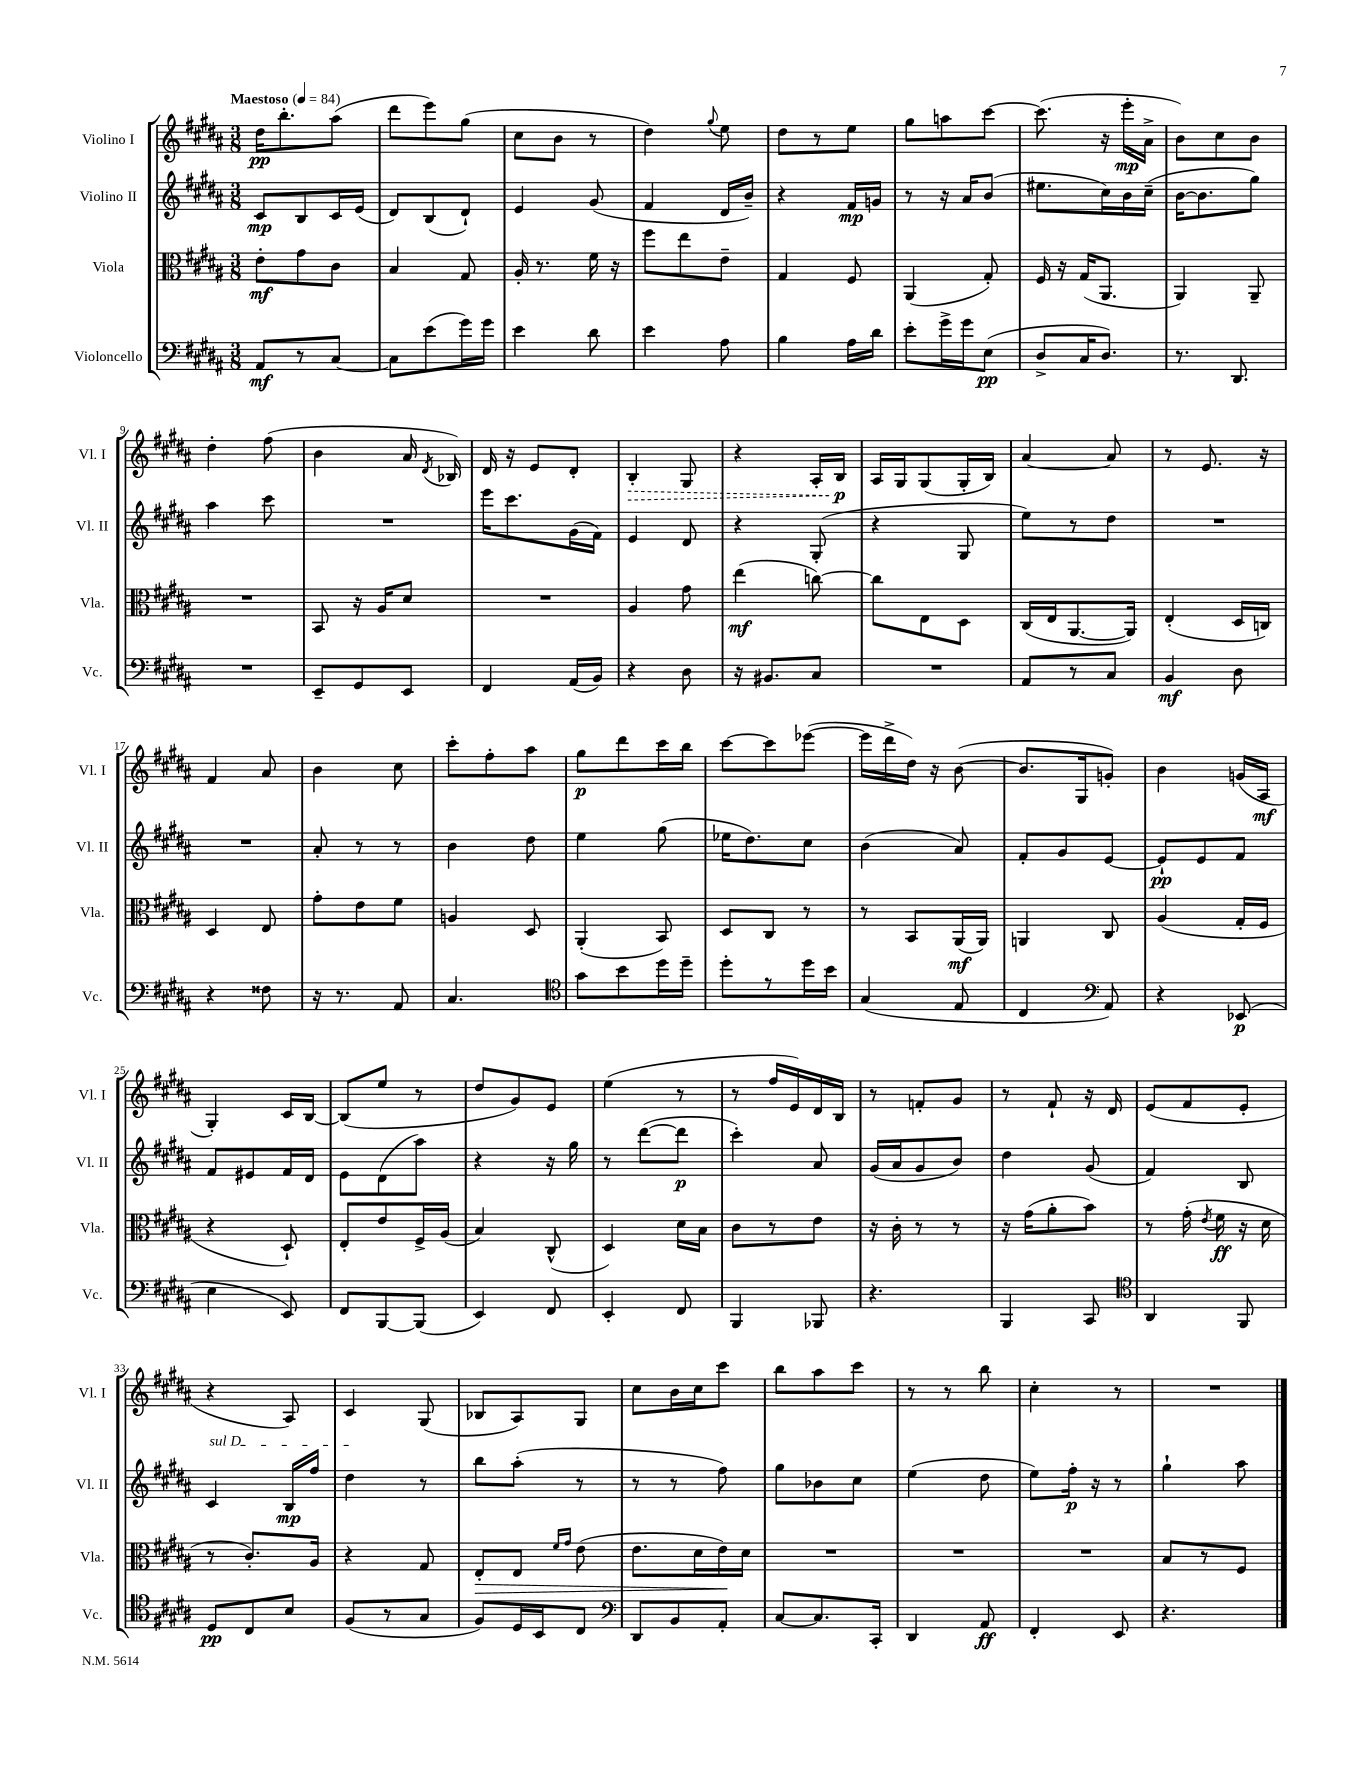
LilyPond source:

<<
\new StaffGroup <<
\new Staff = "s0" \with { instrumentName = "Violino I" shortInstrumentName = "Vl. I" } {
    \clef treble \key b \major \numericTimeSignature \time 3/8 \tempo "Maestoso" 4 = 84
    \autoBeamOff dis''16[\pp b''8.-. ais''8]( |
    dis'''8[ e'''8) gis''8]( |
    cis''8[ b'8] r8 |
    dis''4) \appoggiatura { gis''8 } e''8 |
    dis''8[ r8 e''8] |
    gis''8[ a''8 cis'''8]~ |
    cis'''8.( r16 e'''16[-.\mp ais'16]-> |
    b'8[) cis''8 b'8] |
    dis''4-. fis''8( |
    b'4 ais'16 \acciaccatura { dis'8 } bes16) |
    dis'16 r16 e'8[ dis'8]-. |
    \once \override Hairpin.style = #'dashed-line b4-.\> gis8 |
    r4 ais16[-. b16]\p\! |
    ais16[ gis16 gis8( gis16-. b16]) |
    ais'4~ ais'8 |
    r8 e'8. r16 |
    fis'4 ais'8 |
    b'4 cis''8 |
    cis'''8[-. fis''8-. ais''8] |
    gis''8[\p dis'''8 cis'''16 b''16] |
    cis'''8[~ cis'''8 ees'''8]~( |
    ees'''16[ dis'''16-> dis''16]) r16 b'8~( |
    b'8.[ gis16 g'8]-.) |
    b'4 g'16[( ais16]\mf |
    gis4-.) cis'16[ b16]~ |
    b8[( e''8] r8 |
    dis''8[ gis'8) e'8] |
    e''4( r8 |
    r8 fis''16[ e'16) dis'16 b16] |
    r8 f'8[-. gis'8] |
    r8 fis'8-! r16 dis'16 |
    e'8[( fis'8 e'8]-. |
    r4 ais8) |
    cis'4 gis8( |
    bes8[ ais8) gis8] |
    cis''8[ b'16 cis''16 cis'''8] |
    b''8[ ais''8 cis'''8] |
    r8 r8 b''8 |
    cis''4-. r8 |
    R4. \bar "|." |
}
\new Staff = "s1" \with { instrumentName = "Violino II" shortInstrumentName = "Vl. II" } {
    \clef treble \key b \major \numericTimeSignature \time 3/8
    \autoBeamOff cis'8[\mp b8 cis'16 e'16]( |
    dis'8[) b8( dis'8]-!) |
    e'4 gis'8( |
    fis'4 dis'16[ b'16]--) |
    r4 fis'16[\mp g'16] |
    r8 r16 ais'16[ b'8]( |
    eis''8.[ cis''16) b'16 cis''16]--( |
    b'16[~ b'8. gis''8]) |
    ais''4 cis'''8 |
    R4. |
    e'''16[ cis'''8. gis'16( fis'16]) |
    e'4 dis'8 |
    r4 gis8-.( |
    r4 gis8 |
    e''8[) r8 dis''8] |
    R4. |
    R4. |
    ais'8-. r8 r8 |
    b'4 dis''8 |
    e''4 gis''8( |
    ees''16[ dis''8.) cis''8] |
    b'4( ais'8) |
    fis'8[-. gis'8 e'8]~ |
    e'8[-!\pp e'8 fis'8] |
    fis'8[ eis'8 fis'16 dis'16] |
    e'8[ dis'8( ais''8]) |
    r4 r16 gis''16 |
    r8 dis'''8[~( dis'''8]\p |
    cis'''4-.) ais'8 |
    gis'16[( ais'16 gis'8 b'8]) |
    dis''4 gis'8( |
    fis'4) b8 |
    \once \override TextSpanner.bound-details.left.text = \markup { \italic "sul D" } cis'4\startTextSpan b16[\mp fis''16] |
    dis''4\stopTextSpan r8 |
    b''8[ ais''8]-.( r8 |
    r8 r8 fis''8) |
    gis''8[ bes'8 cis''8] |
    e''4( dis''8 |
    e''8[) fis''16]-.\p r16 r8 |
    gis''4-! ais''8 \bar "|." |
}
\new Staff = "s2" \with { instrumentName = "Viola" shortInstrumentName = "Vla." } {
    \clef alto \key b \major \numericTimeSignature \time 3/8
    \autoBeamOff e'8[-.\mf gis'8 cis'8] |
    b4 gis8 |
    ais16-. r8. fis'16 r16 |
    fis''8[ e''8 e'8]-- |
    gis4 fis8 |
    ais,4( gis8-.) |
    fis16 r16 gis16[( ais,8.] |
    ais,4) ais,8-- |
    R4. |
    b,8 r16 ais16[ dis'8] |
    R4. |
    ais4 gis'8 |
    e''4\mf( c''8~) |
    c''8[ e8 dis8] |
    cis16[( e16 ais,8.~ ais,16]) |
    e4-.( dis16[ c16]) |
    dis4 e8 |
    gis'8[-. e'8 fis'8] |
    a4 dis8 |
    ais,4-.( b,8) |
    dis8[ cis8] r8 |
    r8 b,8[ ais,16\mf( ais,16]) |
    a,4 cis8 |
    ais4( gis16[-. fis16] |
    r4 dis8-!) |
    e8[-. e'8 fis16-> ais16]( |
    b4) cis8-^( |
    dis4) dis'16[ b16] |
    cis'8[ r8 e'8] |
    r16 cis'16-. r8 r8 |
    r16 gis'16[( ais'8-. b'8]) |
    r8 gis'16-.( \acciaccatura { e'8 } fis'16\ff r16 dis'16 |
    r8 cis'8.[-.) ais16] |
    r4 gis8 |
    e8[-.\> e8] \grace { fis'16[ gis'16] } e'8( |
    e'8.[ dis'16 e'16\!) dis'16] |
    R4. |
    R4. |
    R4. |
    b8[ r8 fis8] \bar "|." |
}
\new Staff = "s3" \with { instrumentName = "Violoncello" shortInstrumentName = "Vc." } {
    \clef bass \key b \major \numericTimeSignature \time 3/8
    \autoBeamOff ais,8[\mf r8 cis8]~ |
    cis8[ e'8( gis'16) gis'16] |
    e'4 dis'8 |
    e'4 ais8 |
    b4 ais16[ dis'16] |
    e'8[-. gis'16-> gis'16 e8]\pp( |
    dis8[-> cis16 dis8.]) |
    r8. dis,8. |
    R4. |
    e,8[-- gis,8 e,8] |
    fis,4 ais,16[( b,16]) |
    r4 dis8 |
    r16 bis,8.[ cis8] |
    R4. |
    ais,8[ r8 cis8] |
    b,4\mf dis8 |
    r4 fisis8 |
    r16 r8. ais,8 |
    cis4. |
    \clef tenor gis'8[ b'8 dis''16 dis''16]-- |
    dis''8[-. r8 dis''16 b'16] |
    gis4( e8 |
    cis4 \clef bass ais,8) |
    r4 ees,8\p( |
    e4 e,8) |
    fis,8[ b,,8~ b,,8]( |
    e,4) fis,8 |
    e,4-. fis,8 |
    b,,4 bes,,8 |
    r4. |
    b,,4 cis,8 |
    \clef tenor ais,4 fis,8 |
    dis8[\pp cis8 b8] |
    fis8[( r8 gis8] |
    fis8[) dis16 b,16 cis8] |
    \clef bass dis,8[ b,8 ais,8]-. |
    cis8[~ cis8. cis,16]-. |
    dis,4 ais,8\ff |
    fis,4-. e,8 |
    r4. \bar "|." |
}
>>
>>
